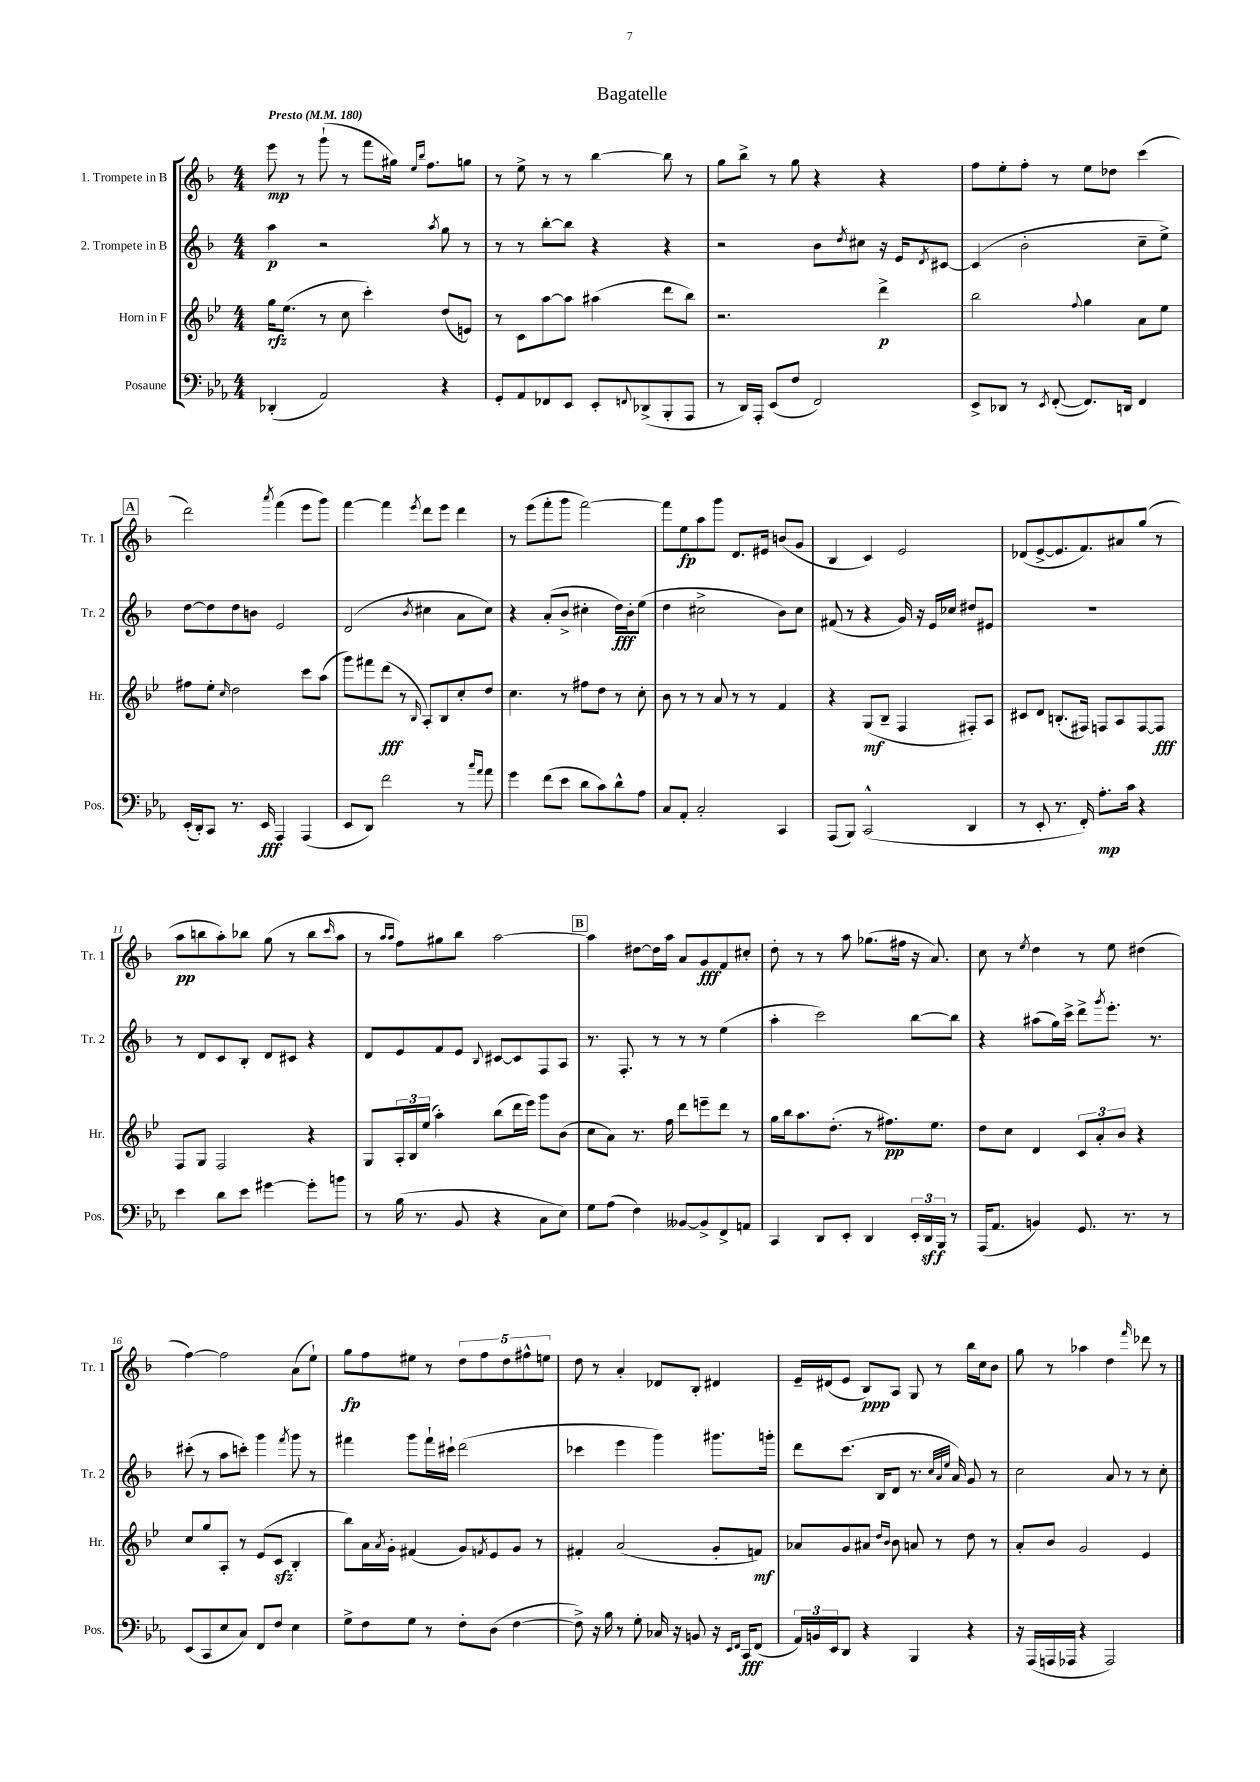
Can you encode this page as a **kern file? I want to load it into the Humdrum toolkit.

**kern	**kern	**kern	**kern
*staff4	*staff3	*staff2	*staff1
*clefF4	*clefG2	*clefG2	*clefG2
*k[b-e-a-]	*k[b-e-]	*k[b-]	*k[b-]
*M4/4	*M4/4	*M4/4	*M4/4
*MM180	*MM180	*MM180	*MM180
(4DD-'	16gg	4aa	8eee
.	(8.ee-	.	.
.	.	.	8r
2AA-)	8r	2r	(8ggg`
.	8cc	.	8r
.	4ccc')	.	8fff
.	.	.	16gg#)
.	.	.	16qqee
.	.	.	16qqbb-
.	.	.	8.ff
.	.	8qaa	.
4r	(8dd	8gg	.
.	8e)	8r	8gg
=	=	=	=
8GG'	8r	8r	8r
8AA-	8c	8r	8ee^
8FF-	[8aa	[8bb-'	8r
8EE-	8aa]	8bb-]	8r
8EE-'	(4aa#	4r	[4bb-
8qqFF	.	.	.
(8DD-^	.	.	.
8BBB-'	8ddd	4r	8bb-]
8AAA-	8bb-)	.	8r
=	=	=	=
8r	2.r	2r	8gg
16DD)	.	.	8bb-^
16AAA-'	.	.	.
(8EE-	.	.	8r
8F	.	.	8gg
2FF)	.	8b-	4r
.	.	8qdd	.
.	.	8cc#	.
.	4ddd^	16r	4r
.	.	16e	.
.	.	8qd	.
.	.	[8c#	.
=	=	=	=
8EE-^	2bb-	(4c#]	8ff
8DD-	.	.	8ee'
8r	.	2b-'	8ff'
8qEE-	.	.	.
([8FF'	.	.	8r
.	8qqff	.	.
8.FF])	4gg	.	8ee
.	.	.	8dd-
16DD	.	.	.
4FF	8a	8cc~	(4ccc
.	8ee-	8ee^)	.
=	=	=	=
(16EE-'	8ff#	[8dd	2ddd)
16DD')	.	.	.
8CC	8ee-'	8dd]	.
.	16qqcc	.	.
8.r	2dd	8dd	.
.	.	8b	.
16EE-	.	.	.
.	.	.	8qaaa
4AAA-	.	2e	(4fff
(4AAA-	8ccc	.	8eee
.	(8aa	.	8ggg)
=	=	=	=
8EE-	8ggg)	(2d	[4fff
8DD)	8fff#	.	.
2f	(8ddd	.	4fff]
.	8r	.	.
.	16qqB-	8qb-	8qeee
.	8A')	4cc#	8ddd
.	8B-	.	8eee
8r	8cc'	8a	4ddd
16qqcc	.	.	.
16qqa-	.	.	.
8a-	8dd	8cc#)	.
=	=	=	=
4g	4.cc	4r	8r
.	.	.	(8eee
(8f	.	(8a'	8fff'
8e-	8r	8b-^	8ggg
8d	8ff#	4cc#'	[2fff)
8c)	8dd	.	.
8d^^	8r	16dd)	.
.	.	16b-'	.
8A-	8cc'	(8ee	.
=	=	=	=
8C	8b-	4dd	8fff]
8AA-'	8r	.	8ee
2C'	8r	2cc#^	8aa
.	8a	.	8ggg
.	8r	.	8.d
.	8r	.	.
.	.	.	16e#
4CC	4f	8b-)	(8b
.	.	8cc#	8g
=	=	=	=
(8AAA-	4r	(8f#	4B-
8BBB-)	.	8r	.
(2CC^^	(8G	4r	4c)
.	8B-~	.	.
.	4F	16g)	2e
.	.	16r	.
.	.	16e	.
.	.	16cc-	.
4DD	8F#')	8dd#	.
.	8A	8e#	.
=	=	=	=
8r	8c#	1r	(8d-
8EE-'	8d	.	[8e^
8.r	(8.B'	.	8.e]
16FF')	16F#)	.	8.f)
8.A-'	8F	.	.
.	8A	.	8a#
16c	.	.	.
4r	[8F	.	(8gg
.	8F]	.	8r
=	=	=	=
4e-	8F	8r	8aa
.	8G	8d	8bb
8d	2F	8c	8aa')
8e-	.	8B-'	8bb-
[4g#	.	8d	(8gg
.	.	8c#	8r
8g#']	4r	4r	8bb-
.	.	.	16qqccc
8b	.	.	8aa
=	=	=	=
8r	8G	8d	8r
.	.	.	16qqaa
.	.	.	16qqaa
(16B-	24A'	8e	8ff)
.	24B-	.	.
8.r	.	.	.
.	(24ee-	.	.
.	4aa')	8f	8gg#
8BB-	.	8e	8bb-
.	.	8qqB-	.
4r	(8bb-	[8c#	[2aa
.	16ddd	8c#]	.
.	16eee-)	.	.
8C	8ggg	8F	.
8E-)	(8b-	8A	.
=	=	=	=
8G	8cc	8.r	4aa]
(8A-	8a)	.	.
.	.	8.F'	.
4F)	8.r	.	[8dd#
.	.	8r	16dd#]
.	16ff	.	16aa
[8BB--	8ddd	8r	8a
8BB--^]	8eee~	8r	8g
8FF^	8ddd	(4ee	8f
8AA	8r	.	8cc#'
=	=	=	=
4CC	16gg	4aa'	8dd'
.	16bb-	.	.
.	8.aa	.	8r
8DD	.	2ccc)	8r
.	(8.dd'	.	.
8EE-'	.	.	8aa
4DD	8r	.	(8.gg-
.	8.ff#)	.	.
.	.	.	16ff#
24EE-'	.	[8bb-	16r
24DD	.	.	.
.	8.ee-	.	8.a)
24BBB-	.	.	.
8r	.	8bb-]	.
=	=	=	=
(16AAA-	8dd	4r	8cc
8.AA-	.	.	.
.	8cc	.	8r
.	.	.	8qee
4BB)	4d	(8aa#	4dd
.	.	16gg)	.
.	.	16ccc^	.
8.GG	12c	8ddd^	8r
.	12a'	.	.
.	.	8qggg	.
.	.	8.eee'	8ee
.	12b-	.	.
8.r	.	.	.
.	4r	.	(4dd#
.	.	8.r	.
8r	.	.	.
=	=	=	=
(8EE-	8cc	(8ccc#'	[4ff)
8CC	8gg	8r	.
8E-	8A'	8aa	2ff]
8C)	8r	8ccc')	.
8FF	(8e-	4ggg	.
8F	8c	.	.
.	.	8qfff	.
4E-	4B-'	8ggg	(8a
.	.	8r	8ee`)
=	=	=	=
8G^	8bb-)	4fff#	8gg
8F	16a	.	8ff
.	8qa	.	.
.	16g'	.	.
8G	(4f#	8ggg	8ee#
8r	.	16fff#`	8r
.	.	16ccc#`	.
8F'	8g)	(2ddd	10dd
.	.	.	10ff
.	8qf	.	.
(8D	8e-	.	.
.	.	.	10dd
[4F	8g	.	.
.	.	.	10ff#^^
.	8r	.	.
.	.	.	10ee
=	=	=	=
8F^])	4f#'	4ccc-	8dd
16r	.	.	8r
16B-	.	.	.
8r	(2a	4eee	4a'
8G'	.	.	.
16C-	.	4ggg)	8d-
16r	.	.	.
8BB	.	.	8B-'
16r	8g'	8.ggg#	4d#
16qqEE-	.	.	.
16qqFF	.	.	.
16CC	.	.	.
(8FF	8f)	.	.
.	.	16ggg'	.
=	=	=	=
24AA-)	8a-	8ddd	16e~
24BB	.	.	.
.	.	.	(16d#
24EE-	.	.	.
8DD	8g	(8.ccc	8e
4r	8a#	.	8B-)
.	.	16B-	.
.	16qqdd	.	.
.	16qqb-	.	.
.	8b-	8d	8A
4BBB-	8a	8.r	8G
.	8r	.	8r
.	.	32qqcc	.
.	.	32qqa	.
.	.	32qqee	.
.	.	16a)	.
4r	8dd	8g	16bb-
.	.	.	16cc
.	8r	8r	8b-
=	=	=	=
16r	8a'	2cc	8gg
(16AAA-	.	.	.
16AAA	8b-	.	8r
16AAA-	.	.	.
4r	2g	.	4aa-
2AAA-)	.	8a	4dd
.	.	8r	.
.	.	.	16qqfff
.	4e-	8r	8ddd-
.	.	8cc'	8r
==	==	==	==
*-	*-	*-	*-
